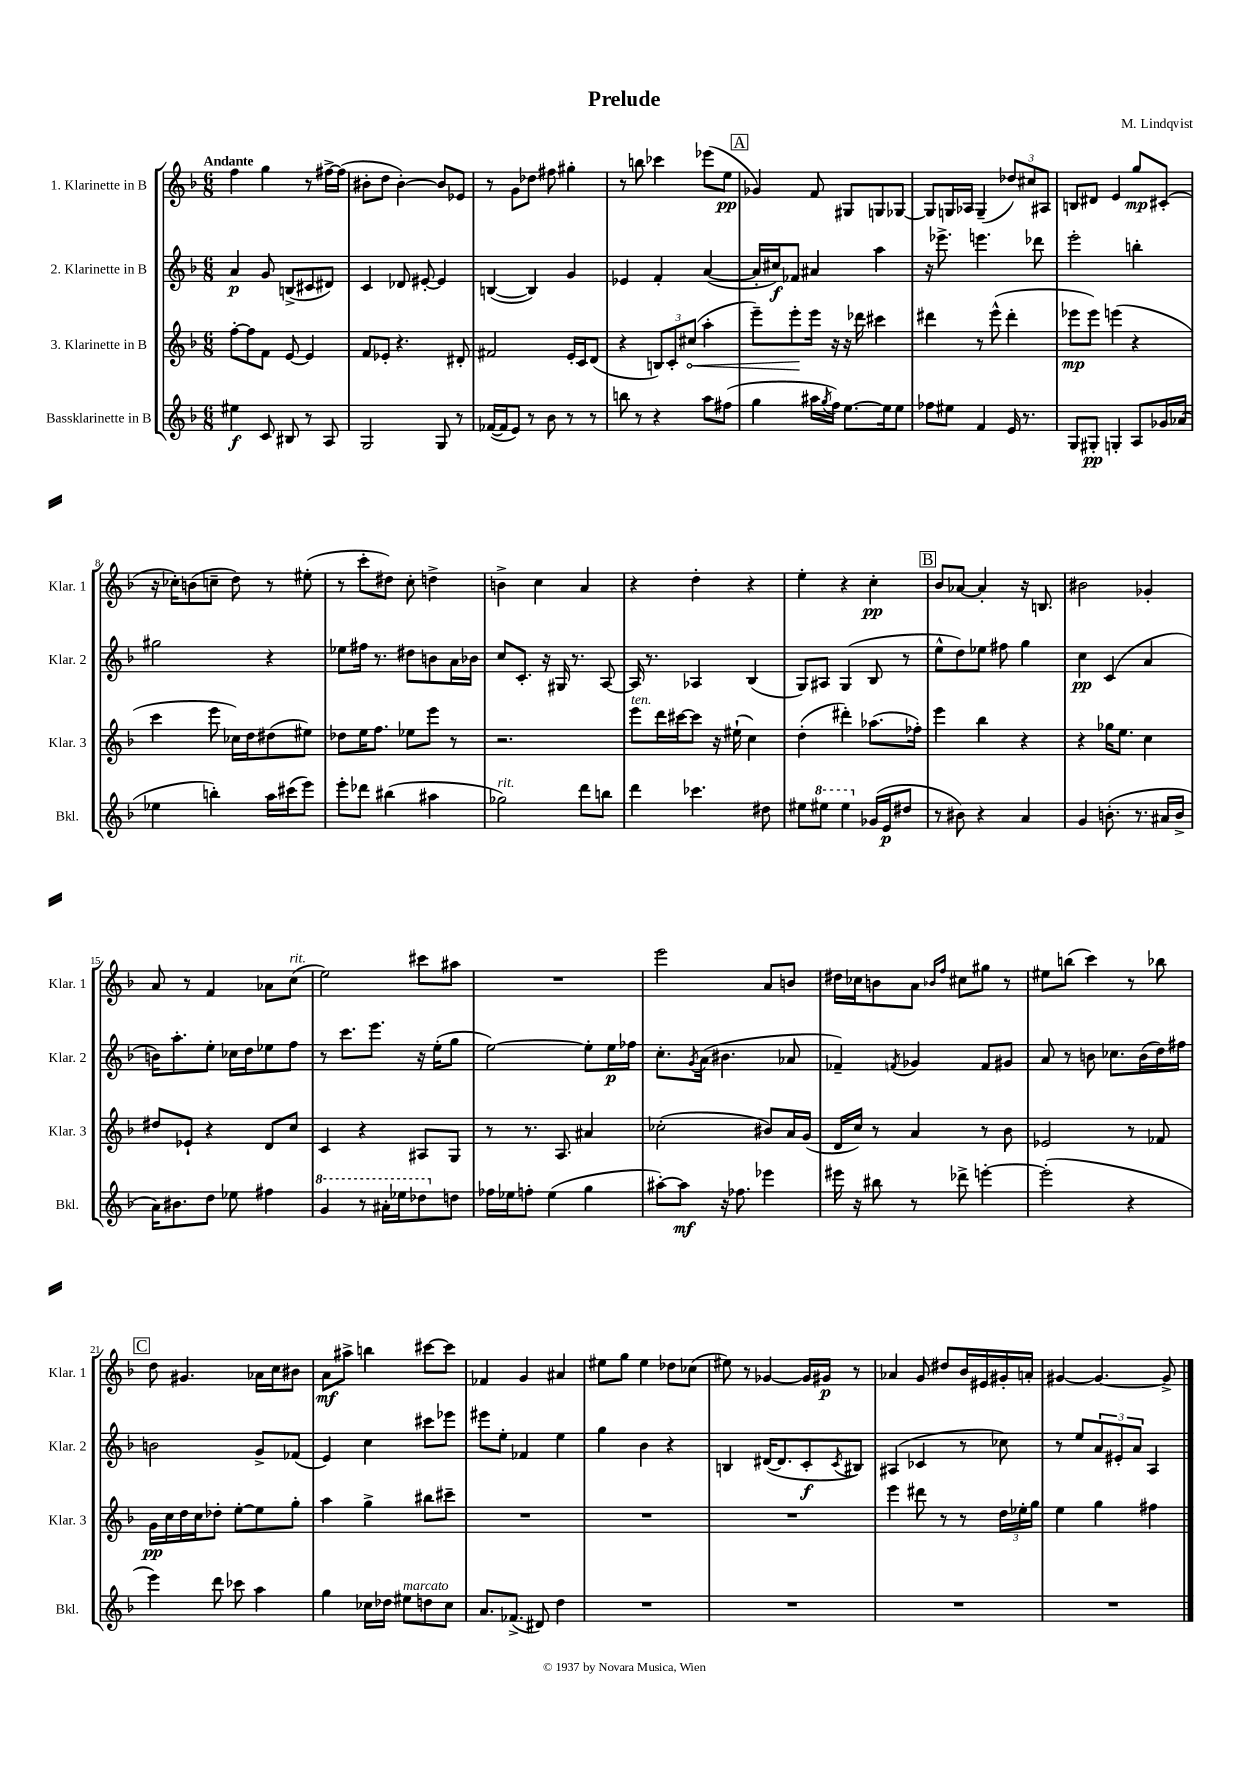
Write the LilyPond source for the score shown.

\header { title = "Prelude" composer = "M. Lindqvist" }
<<
\new StaffGroup <<
\new Staff = "s0" \with { instrumentName = "1. Klarinette in B" shortInstrumentName = "Klar. 1" } {
    \clef treble \key f \major \numericTimeSignature \time 6/8 \tempo "Andante"
    f''4 g''4 r8 fis''16~-> fis''16( |
    bis'8-. d''8 bis'4~-.) bis'8 ees'8 |
    r8 g'8 des''8 fis''8 gis''4-. |
    r8 b''8 ces'''4 ees'''8( e''8\pp |
    \mark \markup { \box "A" } ges'4) f'8 gis8 g8 ges8~ |
    ges8 g16 aes16 g4--( \tuplet 3/2 { des''8) cis''8 ais8 } |
    b8 dis'8 e'4 g''8\mp cis'8-.( |
    r16 ces''16-.) b'8( c''8-- d''8) r8 eis''8-.( |
    r8 c'''8-. dis''8) c''8-. d''4-> |
    b'4-> c''4 a'4 |
    r4 d''4-. r4 |
    e''4-. r4 c''4-.\pp |
    \mark \markup { \box "B" } bes'8 aes'8~ aes'4-. r16 b8. |
    bis'2 ges'4-. |
    a'8 r8 f'4 aes'8 c''8^\markup { \italic "rit." }( |
    e''2) cis'''8 ais''8 |
    R2. |
    e'''2 a'8 b'8 |
    dis''16 ces''16 b'8 a'8 \grace { bes'16 f''16 } cis''8 gis''8 r8 |
    eis''8 b''8( c'''4) r8 bes''8 |
    \mark \markup { \box "C" } d''8 gis'4. aes'16 c''16 bis'8 |
    a'8\mf ais''8-> b''4 cis'''8~ cis'''8 |
    fes'4 g'4 ais'4 |
    eis''8 g''8 eis''4 des''8 ces''8( |
    eis''8) r8 ges'4~ ges'16 gis'16\p r8 |
    aes'4 g'8 dis''8 bes'16 eis'16 gis'16-. a'16-. |
    gis'4~ gis'4.~ gis'8-> \bar "|." |
}
\new Staff = "s1" \with { instrumentName = "2. Klarinette in B" shortInstrumentName = "Klar. 2" } {
    \clef treble \key f \major \numericTimeSignature \time 6/8
    a'4\p g'8 b8->( cis'8 dis'8) |
    c'4 des'8 eis'8~-. eis'4 |
    b4~( b4) g'4 |
    ees'4 f'4-. a'4~( |
    \mark \markup { \box "A" } a'16-. cis''16\f) fes'8 ais'4 a''4 |
    r16 ees'''8.-> e'''4. des'''8 |
    e'''2-. b''4-. |
    gis''2 r4 |
    ees''8 fis''16 r8. dis''8 b'8 a'16 bes'16 |
    c''8 c'8.-. r16 gis16 r8. a8~ |
    a16 r8. aes4 bes4( |
    g8) ais8 g4( bes8 r8 |
    \mark \markup { \box "B" } e''8-^ d''8) ees''8 fis''8 g''4 |
    c''4\pp c'4( a'4 |
    b'16) a''8.-. e''8-. ces''16 d''16 ees''8 f''8 |
    r8 c'''8. e'''8. r16 e''16-.( g''8 |
    e''2~) e''8-. e''16\p fes''16 |
    c''8.-. \acciaccatura { g'8 } a'16( bis'4. aes'8 |
    fes'4--) \acciaccatura { f'8 } ges'4 f'8 gis'8 |
    a'8 r8 b'8 ces''8. b'16( d''16) fis''16 |
    \mark \markup { \box "C" } b'2 g'8-> fes'8( |
    e'4) c''4 cis'''8 ees'''8 |
    eis'''8 e''8-. fes'4 e''4 |
    g''4 bes'4 r4 |
    b4 dis'16~( dis'8. c'8-.\f \acciaccatura { c'8 } bis8) |
    ais4( ces'4 r8 ces''8) |
    r8 e''8 \tuplet 3/2 { a'8 eis'8-. a'8 } a4 \bar "|." |
}
\new Staff = "s2" \with { instrumentName = "3. Klarinette in B" shortInstrumentName = "Klar. 3" } {
    \clef treble \key f \major \numericTimeSignature \time 6/8
    f''8~-. f''8 f'8 e'8~ e'4 |
    f'8 ees'8-. r4. dis'8-. |
    fis'2 e'16-. c'16 d'8( |
    r4 \tuplet 3/2 { b8) c'8-. \once \override Hairpin.circled-tip = ##t cis''8\<( } a''4-. |
    \mark \markup { \box "A" } e'''8--) e'''8-.\! e'''16 r16 r16 des'''16 cis'''4 |
    dis'''4 r8 e'''8-^( dis'''4-. |
    ees'''8\mp ees'''8) e'''4( r4 |
    c'''4 e'''8 ces''16) d''16 dis''8( eis''8) |
    des''8 e''16 f''8. ees''8 e'''8 r8 |
    r2. |
    e'''8^\markup { \italic "ten." } d'''16 cis'''16~ cis'''8 r16 eis''16-!( c''4) |
    d''4-.( dis'''4-.) aes''8.( fes''16-.) |
    \mark \markup { \box "B" } e'''4 bes''4 r4 |
    r4 ges''16 e''8. c''4 |
    dis''8 ees'8-! r4 d'8 c''8 |
    c'4 r4 ais8 g8 |
    r8 r8. a8. ais'4 |
    ces''2-.( bis'8) a'16 g'16( |
    d'16 c''16) r8 a'4 r8 bes'8 |
    ees'2 r8 fes'8 |
    \mark \markup { \box "C" } g'16\pp c''16 d''16 c''16 des''8-. e''8~-. e''8 g''8-. |
    a''4 g''4-> bis''8 cis'''8-- |
    R2. |
    R2. |
    R2. |
    e'''4 dis'''8 r8 r8 \tuplet 3/2 { d''16 ees''16-. g''16 } |
    e''4 g''4 fis''4 \bar "|." |
}
\new Staff = "s3" \with { instrumentName = "Bassklarinette in B" shortInstrumentName = "Bkl." } {
    \clef treble \key f \major \numericTimeSignature \time 6/8
    eis''4\f c'8 bis8 r8 a8 |
    g2 g8 r8 |
    fes'16~( fes'16 e'8) r8 bes'8 r8 r8 |
    b''8 r8 r4 a''8 fis''8( |
    \mark \markup { \box "A" } g''4 ais''16 \acciaccatura { g''8 } f''16) e''8.~ e''16 e''8 |
    fes''8 eis''8 f'4 e'16 r8. |
    g8 gis8-.\pp g4-. a8 ges'16 aes'16( |
    ees''4 b''4-.) a''16 cis'''16( e'''8) |
    e'''8-. des'''8 bis''4( ais''4 |
    ges''2^\markup { \italic "rit." }) d'''8 b''8 |
    d'''4 ces'''4. dis''8 |
    eis''8 \ottava #1 eis'''8 eis'''4 \ottava #0 ges'16( e'16\p dis''8 |
    \mark \markup { \box "B" } r8 bis'8) r4 a'4 |
    g'4 b'8.-.( r8. ais'16 b'16-> |
    a'16) bis'8. d''8 ees''8 fis''4 |
    \ottava #1 g''4 r8 ais''16-. ees'''16 des'''8 \ottava #0 d''!8 |
    fes''16 ees''16 f''8-. ees''4( g''4 |
    ais''8~-.) ais''8\mf r16 fes''8. ees'''4 |
    eis'''16 r16 bis''8 r8 des'''8-> e'''4~-. |
    e'''2-.( r4 |
    \mark \markup { \box "C" } e'''4) d'''8 ces'''8 a''4 |
    g''4 ces''16 des''16 eis''8^\markup { \italic "marcato" } d''8 ces''8 |
    a'8. fes'8.->( dis'8) d''4 |
    R2. |
    R2. |
    R2. |
    R2. \bar "|." |
}
>>
>>
